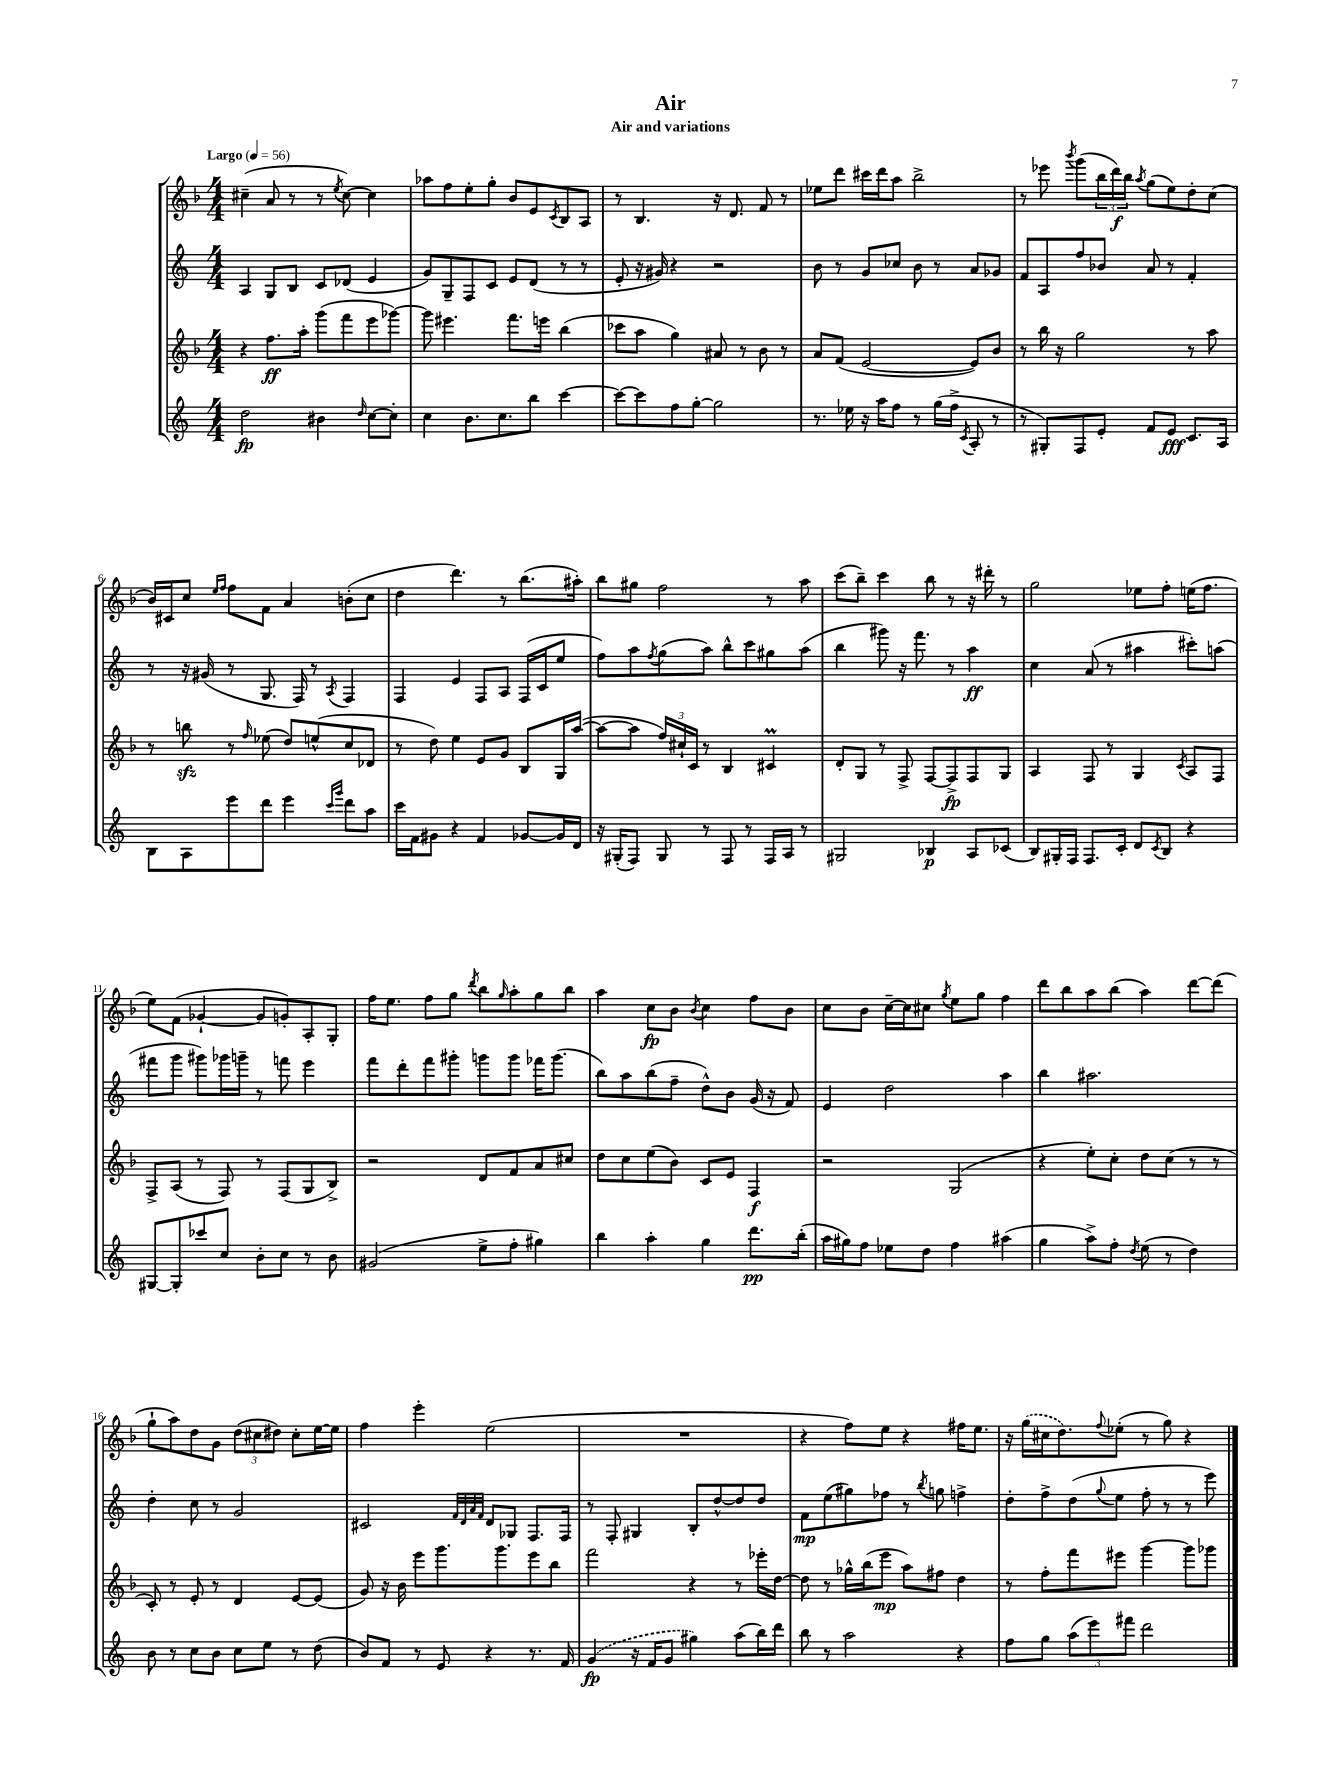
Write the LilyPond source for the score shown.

\header { title = "Air" subtitle = "Air and variations" }
<<
\new StaffGroup <<
\new Staff = "s0" {
    \clef treble \key f \major \numericTimeSignature \time 4/4 \tempo "Largo" 4 = 56
    cis''4--( a'8 r8 r8 \acciaccatura { e''8 } cis''8~) cis''4 |
    aes''8 f''8 e''8-. g''8-. bes'8 e'8 \acciaccatura { c'8 } bes8 a8 |
    r8 bes4. r16 d'8. f'8 r8 |
    ees''8 d'''8 cis'''16 d'''16 a''8 bes''2-> |
    r8 ees'''8 \acciaccatura { bes'''8 } g'''8( \tuplet 3/2 { bes''16 d'''16\f) bes''16 } \acciaccatura { a''8 } g''8( e''8) d''8-. c''8( |
    bes'16) cis'16 c''8 \grace { e''16 f''16 } f''8 f'8 a'4 b'8-.( c''8 |
    d''4 d'''4.) r8 bes''8.( ais''16-.) |
    bes''8 gis''8 f''2 r8 a''8 |
    c'''8( bes''8--) c'''4 bes''8 r8 r16 dis'''16-. r8 |
    g''2 ees''8 f''8-. e''16( f''8. |
    e''8) f'8( ges'4~-! ges'8 g'8-.) a8-. g8-. |
    f''16 e''8. f''8 g''8 \acciaccatura { d'''8 } bes''8 \grace { g''16 } a''8-. g''8 bes''8 |
    a''4 c''8\fp bes'8 \acciaccatura { bes'8 } c''4 f''8 bes'8 |
    c''8 bes'8 c''16~-- c''16 cis''8 \acciaccatura { g''8 } e''8 g''8 f''4 |
    d'''8 bes''8 a''8 bes''8( a''4) d'''8~ d'''8( |
    g''8-! a''8) d''8 g'8 \tuplet 3/2 { d''8( cis''8 dis''8) } cis''8-. e''16~ e''16 |
    f''4 e'''4-. e''2( |
    R1 |
    r4 f''8) e''8 r4 fis''16 e''8. |
    r16 \once \slurDashed g''16( cis''16 d''8.) \appoggiatura { f''8 } ees''8-.( r8 g''8) r4 \bar "|." |
}
\new Staff = "s1" {
    \clef treble \key c \major \numericTimeSignature \time 4/4
    a4 g8 b8 c'8 des'8( e'4 |
    g'8) g8-- f8 c'8 e'8 d'8( r8 r8 |
    e'8-. r16 gis'16) r4 r2 |
    b'8 r8 g'8 ces''8 b'8 r8 a'8 ges'8 |
    f'8 a8 f''8 bes'8 a'8 r8 f'4-. |
    r8 r16 gis'16( r8 g8. f16) r8 \acciaccatura { a8 } f4 |
    f4 e'4 f8 a8 f16( c'16 e''8 |
    f''8) a''8 \acciaccatura { f''8 } g''8( a''8) b''8-^ c'''8 gis''8 a''8( |
    b''4 gis'''8) r16 f'''8. r8 a''4\ff |
    c''4 a'8( r8 ais''4 cis'''8-.) a''8( |
    fis'''8 g'''8 gis'''8) ges'''16 g'''16-- r8 f'''8 e'''4 |
    f'''8 d'''8-. f'''8 gis'''8-. g'''8 g'''8 fes'''16 g'''8.( |
    b''8) a''8 b''8( f''8-- d''8-^) b'8 g'16( r16 f'8) |
    e'4 d''2 a''4 |
    b''4 ais''2. |
    d''4-. c''8 r8 g'2 |
    cis'2 \grace { f'32 d'32 a'32 f'32 } d'8 ges8 f8. f16 |
    r8 f8-. gis4 b8-. d''8~-^ d''8 d''8 |
    f'8\mp e''8( gis''8) fes''8 r8 \acciaccatura { b''8 } g''8 f''4-> |
    d''8-. f''8-> d''8( \appoggiatura { g''8 } e''8 f''8-. r8 r8 e'''8) \bar "|." |
}
\new Staff = "s2" {
    \clef treble \key f \major \numericTimeSignature \time 4/4
    r4 f''8.\ff a''16-. g'''8( f'''8 e'''8 ges'''8~) |
    ges'''8 eis'''4. f'''8. e'''16 bes''4( |
    ces'''8 a''8 g''4) ais'8 r8 bes'8 r8 |
    a'8 f'8( e'2~ e'8) bes'8 |
    r8 bes''16 r16 g''2 r8 a''8 |
    r8 b''8\sfz r8 \grace { f''16 } ees''8( d''8) e''8-^( c''8 des'8 |
    r8 d''8) e''4 e'8 g'8 bes8 g16 a''16~( |
    a''8~ a''8 \tuplet 3/2 { f''16) cis''16-! c'16 } r8 bes4 cis'4\prall |
    d'8-. g8 r8 f8-> f8~ f8->\fp f8 g8 |
    a4 f8 r8 g4 \acciaccatura { c'8 } a8 f8 |
    f8-> a8( r8 f8) r8 f8( g8 bes8->) |
    r2 d'8 f'8 a'8 cis''8 |
    d''8 c''8 e''8( bes'8) c'8 e'8 f4\f |
    r2 g2( |
    r4 e''8-.) c''8-. d''8 c''8( r8 r8 |
    c'8-.) r8 e'8-. r8 d'4 e'8~ e'8( |
    g'8) r16 bes'16 e'''8 g'''8. g'''8. e'''8 bes''8 |
    f'''2 r4 r8 ees'''16-. d''16~ |
    d''8 r8 ges''16-^ bes''16( e'''8\mp a''8) fis''8 d''4 |
    r8 f''8-. f'''8 eis'''8 g'''4~ g'''8 ges'''8 \bar "|." |
}
\new Staff = "s3" {
    \clef treble \key c \major \numericTimeSignature \time 4/4
    d''2\fp bis'4 \grace { d''16 } c''8~ c''8-. |
    c''4 b'8. c''8. b''8 c'''4~ |
    c'''8~ c'''8 f''8 g''8~-. g''2 |
    r8. ees''16 r16 a''16 f''8 r8 g''16( f''16-> \acciaccatura { c'8 } a8-. r8 |
    r8 gis8-.) f8 e'8-. f'8 e'8\fff c'8. a16 |
    b8 a8 e'''8 d'''8 e'''4 \grace { c'''16 g'''16 } d'''8 a''8 |
    c'''16 f'16 gis'8 r4 f'4 ges'8~ ges'16 d'16 |
    r16 gis16-.( f8) gis8 r8 f8 r8 f16 a16 r8 |
    gis2 bes4\p a8 ces'8( |
    b8) gis16-. f16 f8. c'16-. d'8 \acciaccatura { c'8 } b8 r4 |
    gis8~ gis8-. ces'''8 c''8 b'8-. c''8 r8 b'8 |
    gis'2( e''8-> f''8-. gis''4) |
    b''4 a''4-. g''4 d'''8.\pp b''16-.( |
    a''16 gis''16) f''8 ees''8 d''8 f''4 ais''4( |
    g''4 a''8->) f''8-. \acciaccatura { d''8 } e''8( r8 d''4) |
    b'8 r8 c''8 b'8 c''8 e''8 r8 d''8( |
    b'8) f'8 r8 e'8 r4 r8. f'16 |
    \once \slurDashed g'4\fp( r16 f'16 g'8 gis''4) a''8( b''16) d'''16 |
    b''8 r8 a''2 r4 |
    f''8 g''8 \tuplet 3/2 { a''8( e'''8) fis'''8 } d'''2 \bar "|." |
}
>>
>>
